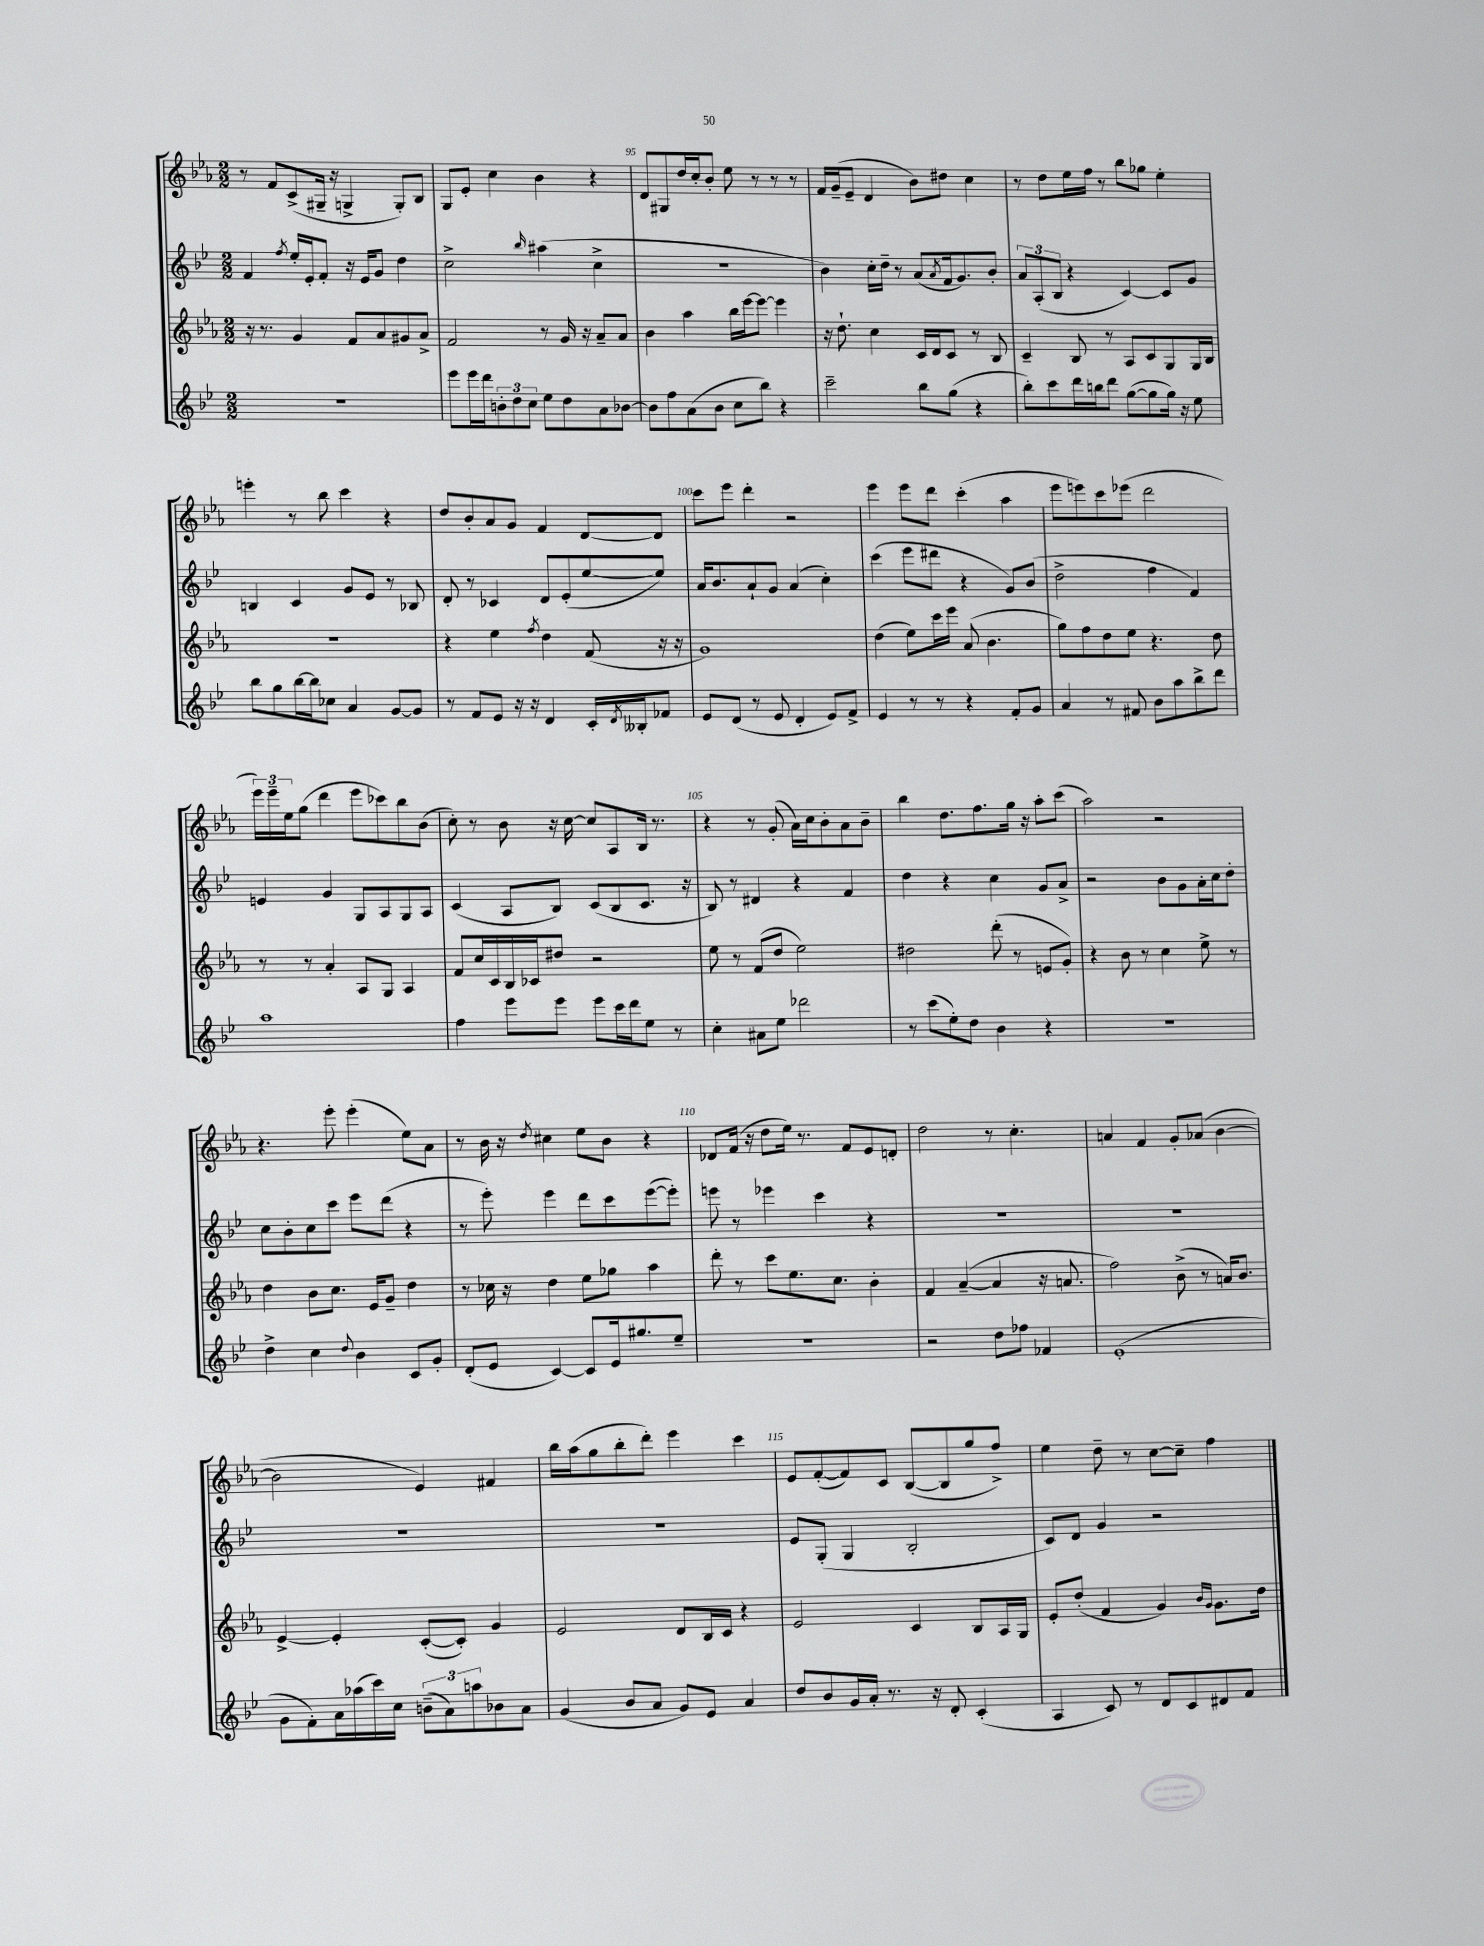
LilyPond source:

<<
\new StaffGroup <<
\new Staff = "s0" {
    \clef treble \key ees \major \numericTimeSignature \time 2/2
    r8 f'8 c'8->( gis16-- r16 g4-> g8-.) bes8 |
    g8 ees'8-. c''4 bes'4 r4 |
    d'8 gis8 d''16 c''16-. bes'8-. ees''8 r8 r8 r8 |
    f'16 g'16--( ees'8-- d'4 bes'8) dis''8 c''4 |
    r8 d''8 ees''16 f''16 r8 bes''8 ges''8 ees''4-. |
    e'''4-. r8 bes''8 c'''4 r4 |
    d''8 bes'8-. aes'8 g'8 f'4 d'8~ d'8 |
    c'''8 ees'''8 d'''4-. r2 |
    ees'''4 ees'''8 d'''8 c'''4-.( aes''4 |
    ees'''8 e'''8) c'''8 ees'''8( d'''2 |
    \tuplet 3/2 { ees'''16) ees'''16-- ees''16 } g''8( d'''4 ees'''8 ces'''8) bes''8 bes'8( |
    c''8-.) r8 bes'8 r16 c''16~ c''8 aes8 bes16 r8. |
    r4 r8 g'8-.( aes'16) c''16 bes'8-. aes'8 bes'8-- |
    bes''4 d''8. f''8. g''16 r16 aes''8-. c'''8( |
    aes''2) r2 |
    r4. ees'''8-. ees'''4-.( ees''8) aes'8 |
    r8 bes'16 r16 \acciaccatura { d''8 } cis''4 ees''8 bes'8 r4 |
    des'8 f'16( r16 d''8 ees''16) r8. f'8 ees'8 d'8-. |
    d''2 r8 c''4.-. |
    a'4 f'4 g'8-. aes'8( bes'4~ |
    bes'2 ees'4) fis'4 |
    bes''16 aes''16( g''8 bes''8-. d'''8-.) ees'''4 c'''4 |
    ees'8 f'8~-.( f'8) c'8 bes8~( bes8 g''8 f''8->) |
    ees''4 d''8-- r8 c''8~ c''8-- f''4 \bar "|." |
}
\new Staff = "s1" {
    \clef treble \key bes \major \numericTimeSignature \time 2/2
    f'4 \acciaccatura { f''8 } ees''16-. ees'16-. f'8-. r16 ees'16 g'8 d''4 |
    c''2-> \grace { bes''16 } ais''4( c''4-> |
    R1 |
    bes'4) c''16-. d''16-- r8 a'8( \acciaccatura { a'8 } f'16 g'8.) bes'8-. |
    \tuplet 3/2 { a'8 a8-.( bes8 } r4 c'4~) c'8 g'8 |
    b4 c'4 g'8 ees'8 r8 bes8 |
    d'8-. r8 ces'4 d'8 ees'8-.( ees''8~ ees''8) |
    a'16 bes'8. a'8-! g'8 a'4( c''4-.) |
    c'''4( ees'''8 dis'''8 r4 g'8) bes'8( |
    d''2-> f''4 f'4) |
    e'4 g'4 g8 a8 g8 a8 |
    c'4( a8 bes8) c'8( bes8 c'8. r16 |
    bes8) r8 dis'4 r4 f'4 |
    d''4 r4 c''4 g'8 a'8-> |
    r2 bes'8 g'8 a'16-. c''16 d''8-. |
    c''8 bes'8-. c''8 c'''8 ees'''8 d'''8( r4 |
    r8 ees'''8-.) ees'''4 d'''8 c'''8 ees'''8~( ees'''8-.) |
    e'''8 r8 ees'''4 c'''4 r4 |
    R1 |
    R1 |
    R1 |
    R1 |
    ees'8 g8-.( g4 bes2-. |
    c'8) d'8 g'4 r2 \bar "|." |
}
\new Staff = "s2" {
    \clef treble \key ees \major \numericTimeSignature \time 2/2
    r16 r8. g'4 f'8 aes'8 gis'8 aes'8-> |
    f'2 r8 g'16 r16 aes'8-- aes'8 |
    bes'4 aes''4 bes''16 ees'''16~ ees'''8~ ees'''4 |
    r16 d''8.-! c''4 c'16 d'16 c'8 r8 bes8 |
    c'4-- bes8 r8 aes8 c'8 g8 g16 bes16 |
    R1 |
    r4 ees''4 \acciaccatura { f''8 } d''4 f'8( r16 r16 |
    g'1) |
    d''4( ees''8) c'''16 ees'''16 aes'8( bes'4. |
    g''8) f''8 d''8 ees''8 r4. d''8 |
    r8 r8 aes'4-. aes8 g8 aes4 |
    f'8 c''16 c'16 bes16 ces'16 dis''8 r2 |
    ees''8 r8 f'8( d''8 ees''2) |
    dis''2 d'''8-.( r8 e'8 g'8-.) |
    r4 bes'8 r8 c''4 ees''8-> r8 |
    d''4 bes'8 c''8. ees'16 g'8-- d''4 |
    r8 ces''16 r16 d''4 ees''8 ges''8 aes''4 |
    d'''8-. r8 c'''8 ees''8. c''8. bes'4-. |
    f'4 aes'4~--( aes'4 r16 a'8. |
    f''2) bes'8->( r8 a'16) bes'8. |
    ees'4~-> ees'4-. c'8~-.( c'8-.) g'4 |
    ees'2 d'8 bes16 c'16 r4 |
    ees'2 c'4 bes8 aes16 g16 |
    ees'8-. d''8-.( f'4 g'4) \grace { bes'16 g'16 } g'8. d''16 \bar "|." |
}
\new Staff = "s3" {
    \clef treble \key bes \major \numericTimeSignature \time 2/2
    r1 |
    ees'''8 ees'''16 d'''16 \tuplet 3/2 { b'8-. d''8 c''8 } ees''8 d''8 a'8 bes'8~ |
    bes'8 f''8 a'8( bes'8 c''8 bes''8) r4 |
    c'''2-- bes''8 g''8( r4 |
    bes''8-.) c'''8 d'''16 b''16 d'''8 g''8~( g''8 g''16) r16 ees''8 |
    bes''8 g''8 bes''16~ bes''16 ces''8 a'4 g'8~ g'8 |
    r8 f'8 ees'8 r16 r16 d'4 c'16-. \acciaccatura { d'8 } beses16-. fes'8 |
    ees'8 d'8( r8 ees'8 d'4-. ees'8) f'8-> |
    ees'4 r8 r8 r4 f'8-. g'8 |
    a'4 r8 fis'8 bes'8 a''8 bes''8-> d'''8 |
    a''1 |
    f''4 ees'''8 ees'''8 ees'''8 c'''16 d'''16 ees''8 r8 |
    c''4-. ais'8 ees''8 des'''2 |
    r8 c'''8( ees''8-.) d''8 bes'4 r4 |
    r1 |
    d''4-> c''4 \appoggiatura { d''8 } bes'4 c'8 g'8-. |
    d'8-.( ees'8 c'4~) c'8 ees'16 gis''8. ees''8-- |
    r1 |
    r2 d''8 fes''8 fes'4 |
    ees'1-.( |
    g'8 f'8-.) a'16 aes''16( c'''16) c''16 \tuplet 3/2 { b'8--( a'8) a''8 } bes'8 a'8 |
    g'4( bes'8 a'8 g'8) ees'8 a'4 |
    d''8 bes'8 g'16 a'16-. r8. r16 d'8-. c'4-.( |
    a4 c'8) r8 d'8 c'8 dis'8 f'8 \bar "|." |
}
>>
>>
\layout { \context { \Score currentBarNumber = #93 \override BarNumber.break-visibility = ##(#f #t #t) barNumberVisibility = #(every-nth-bar-number-visible 5) } }
